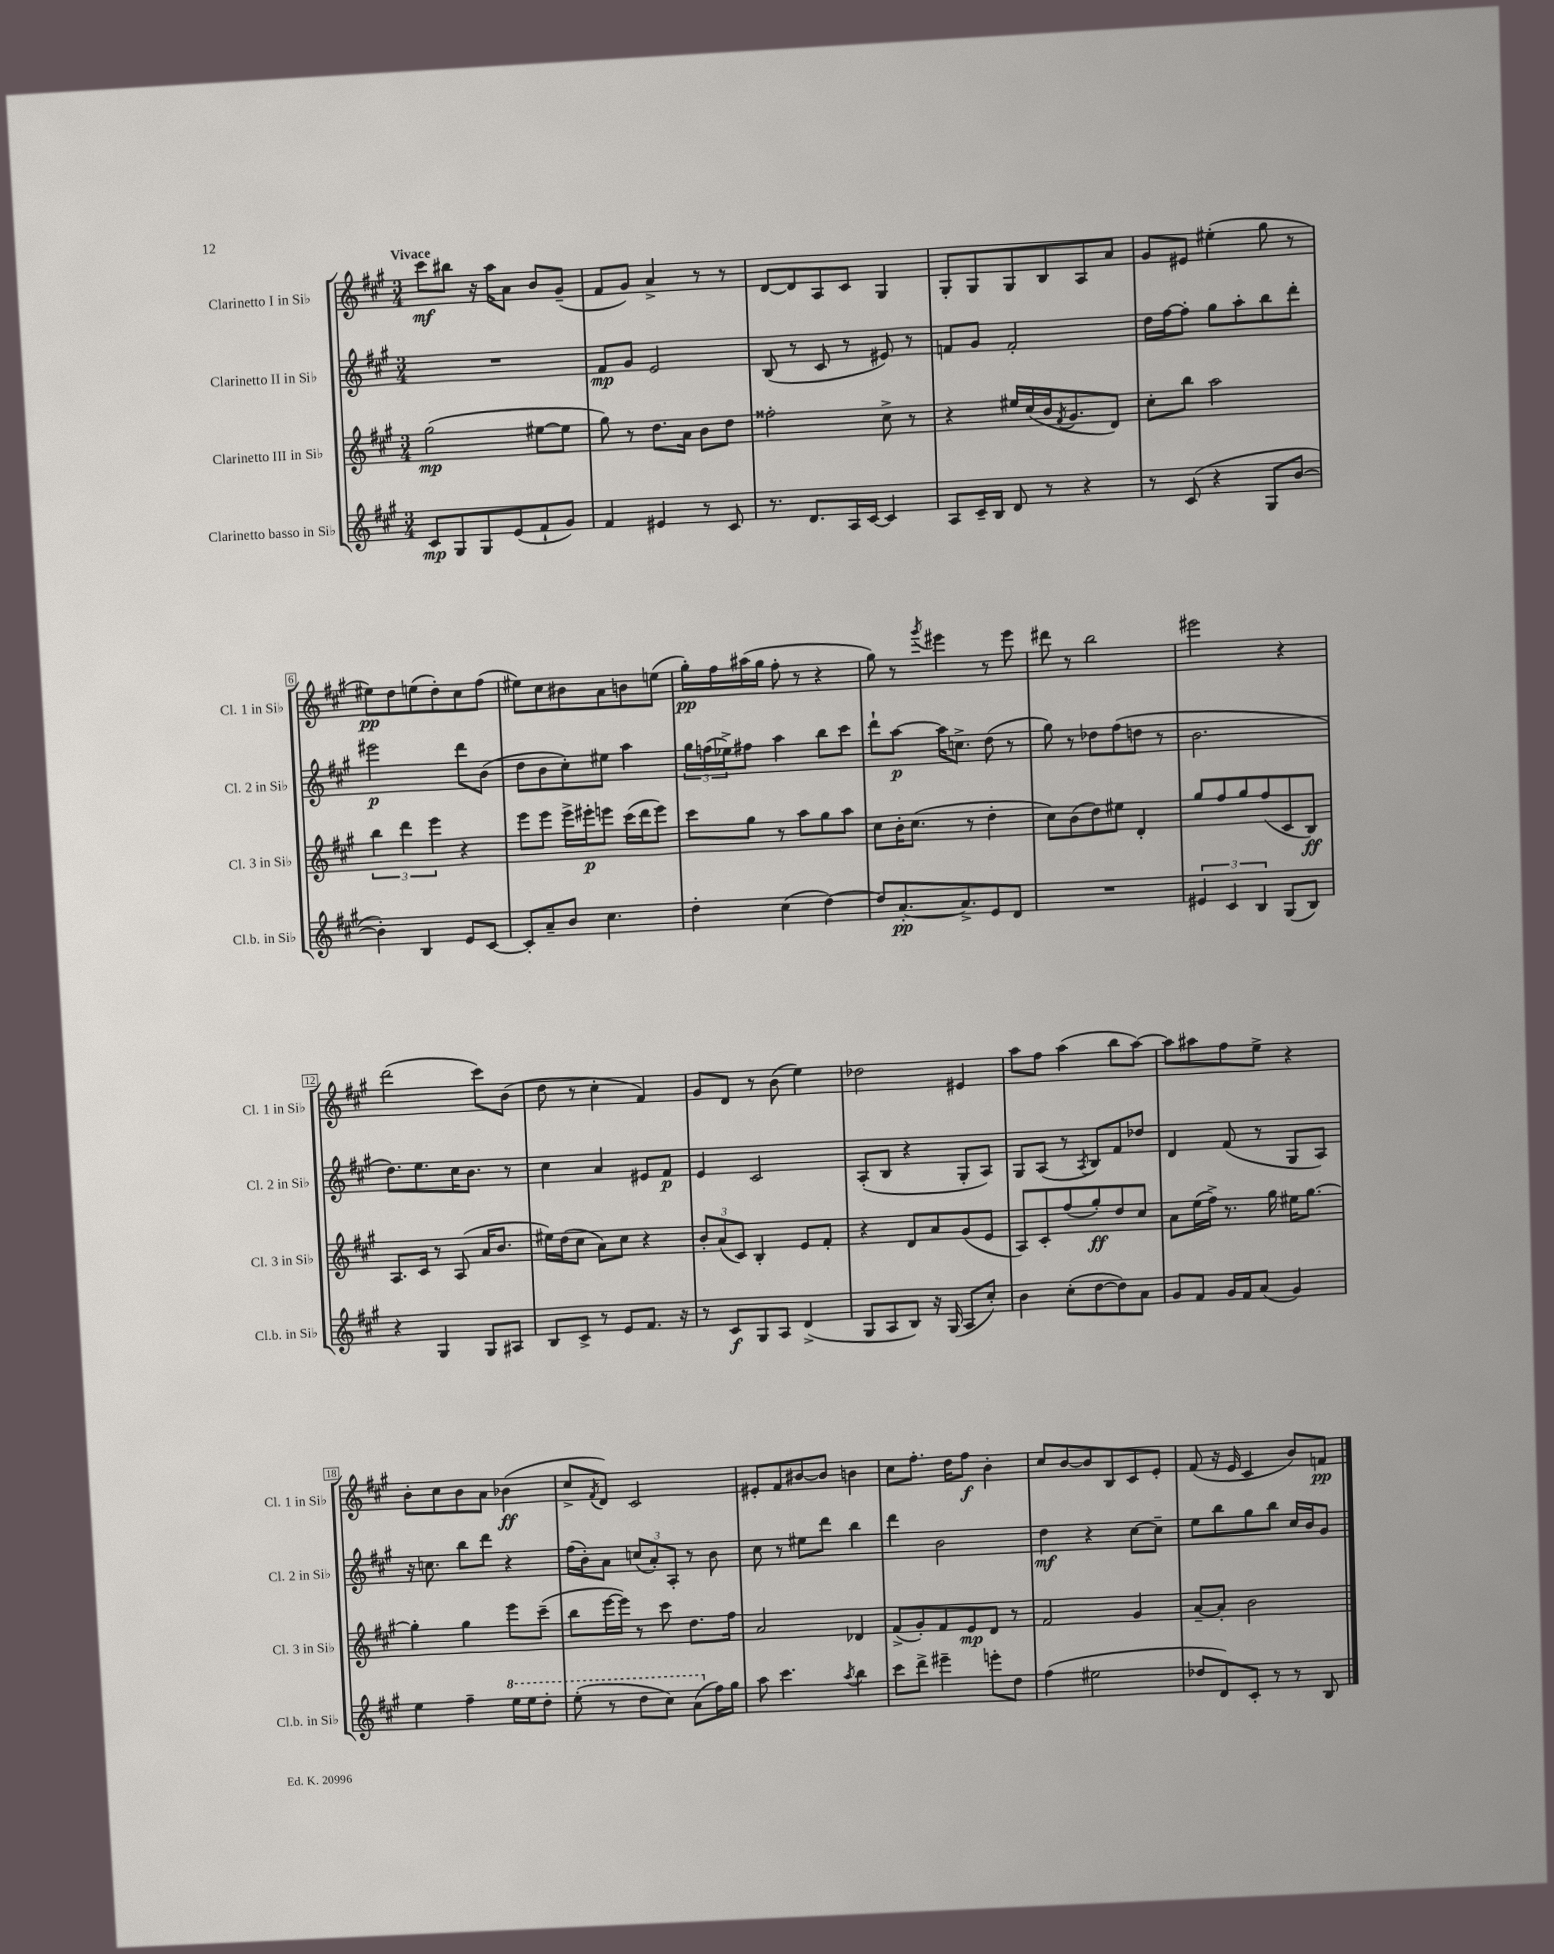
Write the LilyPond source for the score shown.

<<
\new StaffGroup <<
\new Staff = "s0" \with { instrumentName = "Clarinetto I in Sib" shortInstrumentName = "Cl. 1 in Sib" } {
    \clef treble \key a \major \numericTimeSignature \time 3/4 \tempo "Vivace"
    cis'''8\mf bis''8 r16 a''16 a'8 b'8 gis'8--( |
    fis'8 gis'8) a'4-> r8 r8 |
    d'8~ d'8 a8 cis'8 gis4 |
    gis8-. gis8 gis8 b8 a8 a'8 |
    gis'8 eis'8 eis''4-.( gis''8 r8 |
    eis''8\pp) d''8 e''8( d''8-.) cis''8 fis''8( |
    eis''8) cis''8 bis'8 a'8 b'8 e''8( |
    gis''16-.\pp) fis''16 ais''16( gis''16 fis''8-. r8 r4 |
    gis''8) r8 \acciaccatura { gis'''8 } eis'''4 r8 eis'''8 |
    dis'''8 r8 b''2 |
    eis'''2 r4 |
    d'''2( cis'''8) b'8( |
    d''8 r8 cis''4-. fis'4) |
    gis'8 d'8 r8 b'8( e''4) |
    des''2 eis'4 |
    a''8 fis''8 a''4( b''8 a''8~) |
    a''8 ais''8 fis''8 e''8-> r4 |
    b'8-. cis''8 b'8 a'8 bes'4\ff( |
    cis''8-> \acciaccatura { fis'8 } d'8) cis'2 |
    eis'8-. fis'8 bis'8~ bis'8 b'4 |
    cis''8 fis''8.-. d''16 fis''8\f b'4-. |
    cis''8 b'8~ b'8 b8 cis'8 e'8-. |
    fis'8( r16 e'16 cis'4 b'8) f'8\pp \bar "|." |
}
\new Staff = "s1" \with { instrumentName = "Clarinetto II in Sib" shortInstrumentName = "Cl. 2 in Sib" } {
    \clef treble \key a \major \numericTimeSignature \time 3/4
    R2. |
    fis'8\mp gis'8 e'2 |
    b8( r8 cis'8 r8 eis'8) r8 |
    f'8 gis'8 f'2-. |
    d''16 fis''16~ fis''8-. gis''8 a''8-. b''8 d'''8-. |
    eis'''2\p d'''8 b'8( |
    d''8 b'8 cis''8-.) eis''8 a''4 |
    \tuplet 3/2 { gis''16 f''16( ees''16->) } fis''8 a''4 b''8 cis'''8 |
    d'''8-! a''8~\p a''16 c''8.-> d''8( r8 |
    gis''8) r8 des''8 fis''8( d''8 r8 |
    b'2. |
    d''8.) e''8. cis''16 b'8. r8 |
    cis''4 a'4 eis'8 fis'8\p |
    e'4 cis'2 |
    a8-.( b8 r4 gis8-. a8) |
    gis8 a8( r8 \acciaccatura { a8 } b8) fis'8 des''8 |
    d'4 fis'8( r8 gis8 a8) |
    r16 c''8. b''8 d'''8 r4 |
    fis''16( b'16-.) a'8 \tuplet 3/2 { c''8( a'8-.) a8-. } r8 b'8 |
    cis''8 r8 eis''8 d'''8 b''4 |
    d'''4 b'2 |
    d''4\mf r4 cis''8~ cis''8-- |
    e''8 b''8 gis''8 b''8 cis''16 b'16 gis'8 \bar "|." |
}
\new Staff = "s2" \with { instrumentName = "Clarinetto III in Sib" shortInstrumentName = "Cl. 3 in Sib" } {
    \clef treble \key a \major \numericTimeSignature \time 3/4
    gis''2\mp( eis''8~ eis''8 |
    gis''8) r8 d''8. a'16 b'8 d''8 |
    fisis''2-. cis''8-> r8 |
    r4 eis''16 cis''16( b'16 \acciaccatura { fis'8 } gis'8. d'8) |
    cis''8-. b''8 a''2 |
    \tuplet 3/2 { b''4 d'''4 e'''4 } r4 |
    e'''8 e'''8 e'''16-> eis'''16-.\p e'''8 cis'''16( d'''16 e'''8) |
    cis'''8 gis''8 r8 a''8 gis''8 a''8 |
    cis''8 b'16-. cis''8.( r8 d''4-. |
    cis''8) b'8( d''8) eis''8 d'4-. |
    gis''8 fis''8 gis''8 fis''8( cis'8 b8\ff) |
    a8. cis'16 r8 a8( a'16 b'8. |
    eis''16) d''16( cis''8 a'8) cis''8 r4 |
    \tuplet 3/2 { b'8-. a'8( cis'8) } b4-. e'8 fis'8-. |
    r4 d'8 a'8 gis'8( e'8 |
    a8) cis'8-. fis''8( gis''8-.\ff) d''8 cis''8 |
    a'8 e''16( fis''16->) r8. gis''16 eis''16 gis''8.~ |
    gis''4-. gis''4 e'''8 cis'''8--( |
    b''8 e'''16~ e'''16) r8 cis'''8 d''8. fis''16 |
    a'2 des'4 |
    fis'8->( gis'8-.) fis'8 e'8\mp d'8 r8 |
    fis'2 gis'4 |
    a'8~-- a'8-. b'2 \bar "|." |
}
\new Staff = "s3" \with { instrumentName = "Clarinetto basso in Sib" shortInstrumentName = "Cl.b. in Sib" } {
    \clef treble \key a \major \numericTimeSignature \time 3/4
    cis'8\mp gis8 gis8 e'8( fis'8-! gis'8) |
    fis'4 eis'4 r8 cis'8 |
    r8. d'8. a16 cis'16~ cis'4 |
    a8 cis'16-- b16 d'8 r8 r4 |
    r8 cis'8( r4 gis8 b'8~ |
    b'4-.) b4 e'8 cis'8~ |
    cis'8-. a'8-- b'8 cis''4. |
    d''4-. cis''4( d''4~) |
    d''8 a'8.~-.\pp a'8.-> e'8 d'8 |
    R2. |
    \tuplet 3/2 { eis'4 cis'4 b4 } gis8( b8) |
    r4 gis4 gis8 ais8 |
    b8 cis'8-> r8 e'8 fis'8. r16 |
    r8 cis'8\f gis8 a8 d'4->( |
    gis8 a8 b8) r16 gis16( a8 cis''8-.) |
    b'4 cis''8-.( d''8~ d''8) a'8 |
    gis'8 fis'8 gis'16 fis'16 a'8( gis'4) |
    e''4 fis''4-- \ottava #1 e'''16 e'''16 d'''8-. |
    e'''8-.( r8 d'''8 cis'''8) a''8( \ottava #0 fis''16) gis''16 |
    a''8 cis'''4. \acciaccatura { a''8 } b''4 |
    cis'''8 d'''8-> eis'''4-- e'''8-. d''8 |
    fis''4( eis''2 |
    des''8 d'8) cis'8-. r8 r8 b8 \bar "|." |
}
>>
>>
\layout { \context { \Score \override BarNumber.stencil = #(make-stencil-boxer 0.1 0.3 ly:text-interface::print) } }
